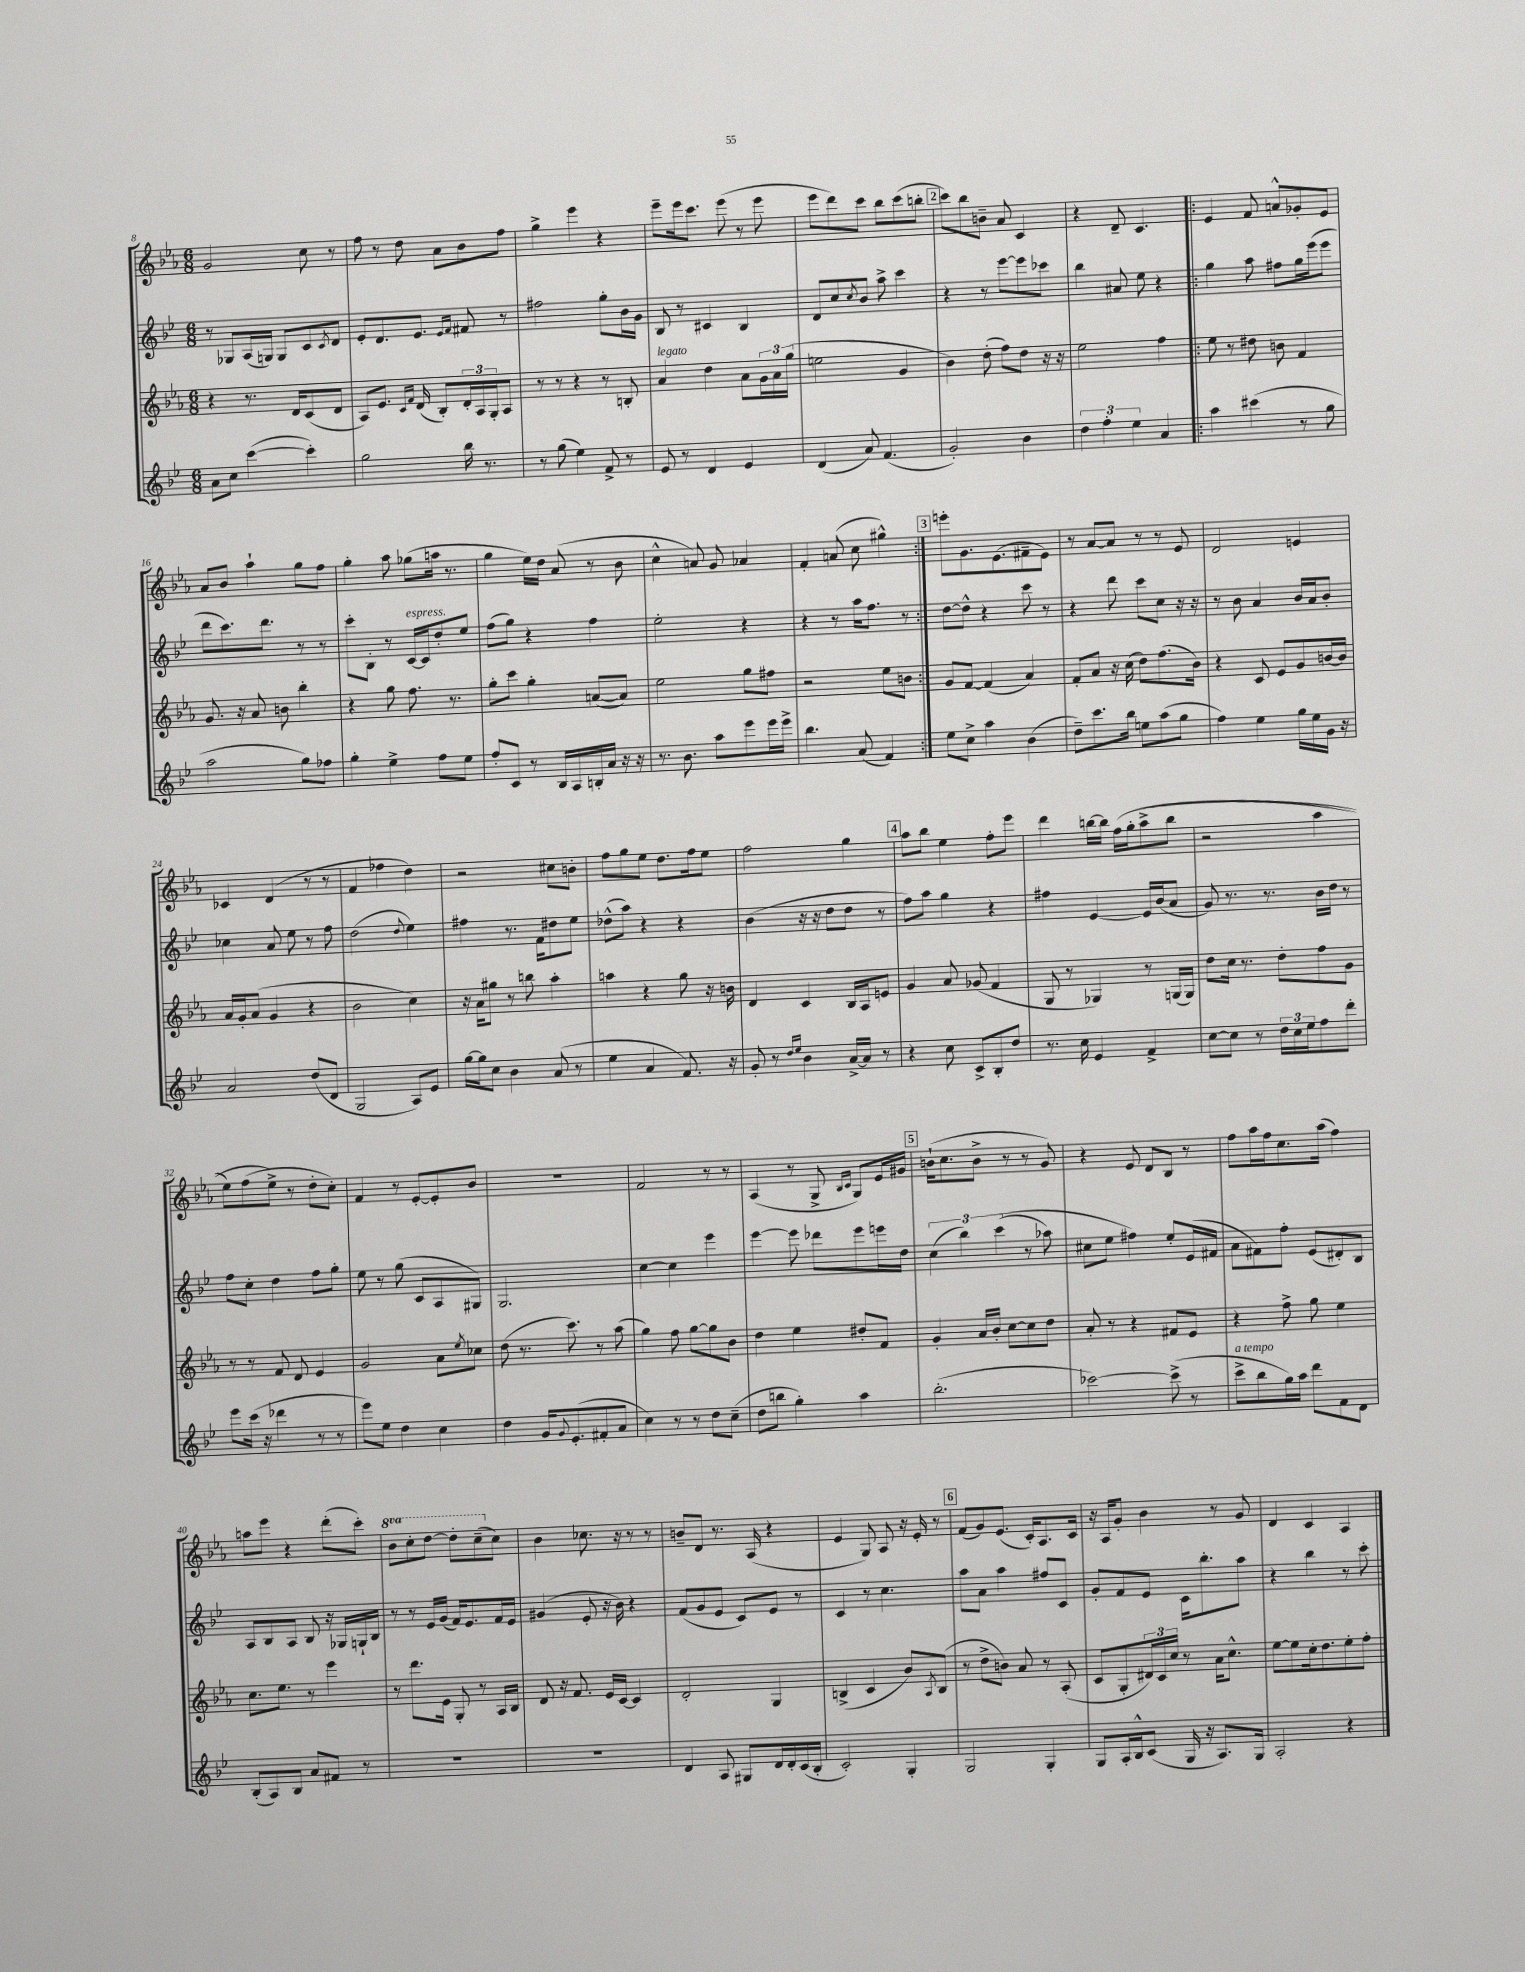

**kern	**kern	**kern	**kern
*staff4	*staff3	*staff2	*staff1
*clefG2	*clefG2	*clefG2	*clefG2
*k[b-e-]	*k[b-e-a-]	*k[b-e-]	*k[b-e-a-]
*M6/8	*M6/8	*M6/8	*M6/8
8a	4r	8r	2g
8cc	.	8G-	.
([4ccc	8.r	(16A	.
.	.	16G)	.
.	.	8G	.
.	16d	.	.
4ccc'])	(8c	8c	8cc
.	.	8qc	.
.	8d	8d	8r
=	=	=	=
2gg	8A-)	8e-'	8ff
.	8.e-	8.d	8r
.	.	.	8dd
.	16qqc	.	.
.	16qqf	.	.
.	(16d	8.e-	.
.	8B-')	.	8a-
.	.	16qqe-	.
.	.	16qqf	.
16bb-	24d'	8f#	8b-
.	24A-	.	.
8.r	.	.	.
.	24G'	.	.
.	8A-	8r	8ff
=	=	=	=
8r	8r	2ff#	4gg^
(8gg	8r	.	.
4ee-)	4r	.	4eee-
8f^	8r	8gg'	4r
8r	8B'	16b-	.
.	.	16g	.
=	=	=	=
8e-	4a-	8B-	8eee-~
8r	.	8r	16eee-
.	.	.	8.ccc
4d	4dd	4c#	.
.	.	.	(8eee-
4e-	8a-	4B-	8r
.	24g	.	8eee-
.	24a-	.	.
.	(24gg	.	.
=	=	=	=
(4d	2ee	8d	8eee-
.	.	8cc	8ddd)
.	.	8qcc	.
8a)	.	8b-	8ccc
(4.f	.	8aa^	8bb-
.	4g	4ccc	(8ccc
.	.	.	8bb'
=	=	=	=
2g')	4b-)	4r	8ccc)
.	.	.	8bb-
.	(8dd'	8r	8b~
.	8ff)	[8eee-	8a-
4b-	8dd	8eee-]	4c
.	16r	8ccc-	.
.	16r	.	.
=	=	=	=
6dd	2ee-	4bb-	4r
6ff'	.	.	.
.	.	8a#	8d~
6ee-	.	.	.
.	.	8ee-	4.c
4a	4ff	4r	.
=!|:	=!|:	=!|:	=!|:
4aa	8ee-	4gg	4e-
.	8r	.	.
(4ccc#	8dd#	8aa	8f
.	8b	8ff#	8a^^
8r	4f	16gg	8g-'
.	.	(16eee-	.
8gg	.	8eee-	8e-
=	=	=	=
2aa	8.g	8ddd	8a-
.	.	8.ccc)	8b-
.	16r	.	.
.	8a-	.	4aa-`
.	.	8.ddd	.
.	8b	.	.
8gg)	4bb-'	8r	8gg
8ff-	.	8r	8ff
=	=	=	=
4gg'	4r	8ccc'	4gg'
.	.	8B-'	.
4ee-^	8gg	8r	8aa-
.	8.ff	[16c	(8gg-
.	.	16c]	.
8ff	.	8dd'	16aa
.	8.r	.	8.r
8ee-	.	8ee-	.
=	=	=	=
8ff'	8gg'	(8ff	4gg
8c	8ccc	8gg)	.
8r	4gg'	4r	16ee-)
.	.	.	16dd
16B-	.	.	(8a-
16A	.	.	.
16B'	([8a	4ff	8r
16a	.	.	.
16r	8a])	.	8b-
16r	.	.	.
=	=	=	=
8.r	2ee-	2ee-'	4cc^^
8.b-	.	.	.
.	.	.	8a)
8aa	.	.	8g
8eee-	8gg	4r	4a-
16eee-	8ff#	.	.
16eee-^	.	.	.
=	=	=	=
4.bb-	2r	4r	4f'
.	.	8r	(8a
(8a	.	16aa	8cc
.	.	8.ff	.
4f)	8ee-	.	4gg#^^)
.	8b	8r	.
=:|!	=:|!	=:|!	=:|!
8ee-	8g	[8dd	8eee'
8cc^	[8f	8dd^^]	8.g
4aa	(4f]	4r	.
.	.	.	(8.e-
(4b-	4a-)	8ccc	8f#~
.	.	8r	8e-)
=	=	=	=
8dd~)	8f'	4r	8r
8.ccc	8a-	.	[8a-
.	16r	8ddd	8a-]
16bb-	(16cc	.	.
8ee	8dd)	8ccc	8r
(8aa	(8.ff	8cc	8r
8gg	.	16r	8e-
.	16b-)	16r	.
=	=	=	=
4ff)	4r	8r	2d
.	.	8b-	.
4ee-	8c	4a	.
.	8e-	.	.
16gg	8g	16b-	4e
16ee-	.	16a	.
16g	[16b	8b-'	.
16r	16b]	.	.
=	=	=	=
2a	16a-	4cc-	4c-
.	16g'	.	.
.	(8a-	.	.
.	4g	8a	(4d
.	.	8ee-	.
(8dd	4r	8r	8r
8d	.	8ff	8r
=	=	=	=
2G	2b-	(2dd	4f
.	.	.	4ff-
.	.	8qqdd	.
8A)	4cc)	4ee-)	4dd)
8e-	.	.	.
=	=	=	=
[16gg	16r	4ff#	2r
16gg]	16a-	.	.
8cc	8gg#	.	.
4b-	8r	8.r	.
.	8bb	.	.
.	.	16f	.
(8a	4aa-'	8dd#	8cc#
8r	.	8ee-	8b'
=	=	=	=
4ee-	4aa	(8dd-^^	8ff
.	.	8aa)	8gg
4a	4r	4r	8ee-
.	.	.	8.dd
8.f)	8gg	4r	.
.	.	.	16ff
.	16r	.	8ee-
16r	16b	.	.
=	=	=	=
8g'	4d	(4b-	2ff
8r	.	.	.
16qqdd	.	.	.
16qqee-	.	.	.
4b-	4c	16r	.
.	.	16r	.
.	.	8dd	.
[16a^	16B-	8dd	4gg
16a]	16A-	.	.
8r	8e	8r	.
=	=	=	=
4r	4g	8ff)	8aa-
.	.	8aa	8bb-
8cc	8a-	4gg	4ee-
8c^	(8g-	.	.
8B-'	4f	4r	8ff'
8dd	.	.	8eee-
=	=	=	=
8.r	8G	4ff#	4ddd
.	8r	.	.
16cc	.	.	.
4e-	4G-)	[4e-	[16bb
.	.	.	16bb]
.	.	.	&(16ff
.	.	.	16gg'
4f^	8r	16e-]	(8aa-^
.	.	(16b-	.
.	(16G	8a	8bb
.	16G)	.	.
=	=	=	=
[8cc	8dd	8g)	2r
8cc]	16cc	8.r	.
.	8.r	.	.
8r	.	.	.
.	.	8.r	.
24dd	8dd'	.	.
24cc	.	.	.
24ee-	.	.	.
8ff	8ff	16b-	4aa-
.	.	16dd	.
8ddd'	8g	8r	.
=	=	=	=
8eee-	8r	8ff	8ee-)
(16ccc	8r	8cc'	(8ff
16r	.	.	.
4ddd-	8f	4dd	8ee-^&)
.	8d	.	8r
8r	4e-	8ff	8dd'
8r	.	8gg'	8cc')
=	=	=	=
8eee-)	2g	8ee-	4f
8ee-	.	8r	.
4dd	.	(8gg	8r
.	.	8c	[8e-'
4cc	8a-	8A	8e-']
.	8qee-	.	.
.	8cc-	8G#)	8b-
=	=	=	=
4dd	(8dd	2.G	2.r
.	8.r	.	.
16g	.	.	.
8qqg	.	.	.
(8.e-'	8.ccc)	.	.
8f#'	8r	.	.
8a	(8aa-	.	.
=	=	=	=
4cc)	4gg)	[4cc	2f
8r	8ff	4cc]	.
8r	[8gg	.	.
8dd	8gg]	4eee-	8r
(8cc~	8b-	.	8r
=	=	=	=
8dd	4dd	[4eee-	(4A-
8bb	.	.	.
4gg')	4ee-	8eee-]	8r
.	.	8ddd-	8G^
.	.	.	16qqB-
.	.	.	16qqc
4aa	8dd#'	8eee-	8G)
.	8f	16eee	16e-
.	.	16dd	16g#
=	=	=	=
(2.bb-'	4g'	(6cc	(16b`
.	.	.	8.cc
.	.	6bb-)	.
.	16a-	.	8b^
.	16b-'	.	.
.	.	&((6ccc	.
.	[8cc	.	8r
.	8cc]	8r	8r
.	8dd	8aa-)	8g)
=	=	=	=
[2ccc-)	8a-'	8cc#	4r
.	8r	8ee-	.
.	4r	4ff#&)	8e-
.	.	.	8d
(8ccc-^]	8f#	8ee-'	8B-
8r	8e-	(16e-	8r
.	.	16f#	.
=	=	=	=
8ccc^	4r	8a	8ff
8bb-	.	8f#)	16aa-
.	.	.	16ff
16gg)	8ff^	8ff'	8.cc
16aa	.	.	.
8ddd	8gg	(8e-	.
.	.	.	(16aa-
8f	4ee-	8d#')	4ff)
8d	.	8B-	.
=	=	=	=
(8B-'	8.cc	8A	8aa
8A)	.	8B-	8eee-
.	8.ee-	.	.
8B-	.	8A	4r
8a	8r	8B-	.
8f#	4eee-	16r	(8ddd'
.	.	16G-	.
8r	.	16G`	8ccc')
.	.	16B-	.
=	=	=	=
2.r	8r	8r	8bb-
.	8.ddd	8r	8ccc'
.	.	16e-	[8ddd
.	16e-	(16g	.
.	8G'	16f)	8ddd']
.	.	8.e-	.
.	8r	.	(8ccc~
.	16A-	16f	8cc)
.	16B-	16e-	.
=	=	=	=
2.r	8d	(4g#	4b-
.	16r	.	.
.	8.f	.	.
.	.	8e-'	8.cc-
.	16e-	16r	.
.	[16c	16b-)	16r
.	4c]	4r	8r
.	.	.	8r
=	=	=	=
4d	2d'	(8f	8b~
.	.	8g	8d
8A	.	8e-	8.r
8G#	.	8c)	.
.	.	.	(16A-
16d	4G	8e-	4r
16d'	.	.	.
(16c	.	8r	.
16B-'	.	.	.
=	=	=	=
2c')	(4B^	4c	4e-
.	4c	8r	8G)
.	.	4.cc	8A-
4G'	8b-)	.	16r
.	.	.	16e-'
.	8qA-	.	.
.	(8B	.	8r
=	=	=	=
2G	8r	8aa	(8f
.	8dd^	8a	8g)
.	8b)	4aa	(8.e-
.	8a-	.	.
.	.	.	16c')
4G'	8r	8ff#	8.A-
.	(8A-'	8c	.
.	.	.	16c
=	=	=	=
8G	8c	8g'	16r
.	.	.	16A-
16A'	8G'	8f	8g'
16B-^^	.	.	.
(8c	24d#)	8e-	4b-
.	24c	.	.
.	24cc	.	.
16G	8r	16c	.
16r	.	8.bb-'	.
8.A)	16a-	.	8r
.	8.cc^^	.	.
.	.	8aa	8g
16G	.	.	.
=	=	=	=
2A'	[8ee-	4r	4d
.	8ee-]	.	.
.	16cc'	4bb-	4c
.	8.dd	.	.
4r	8ee-'	8r	4A-
.	8ff'	8ccc'	.
==	==	==	==
*-	*-	*-	*-
